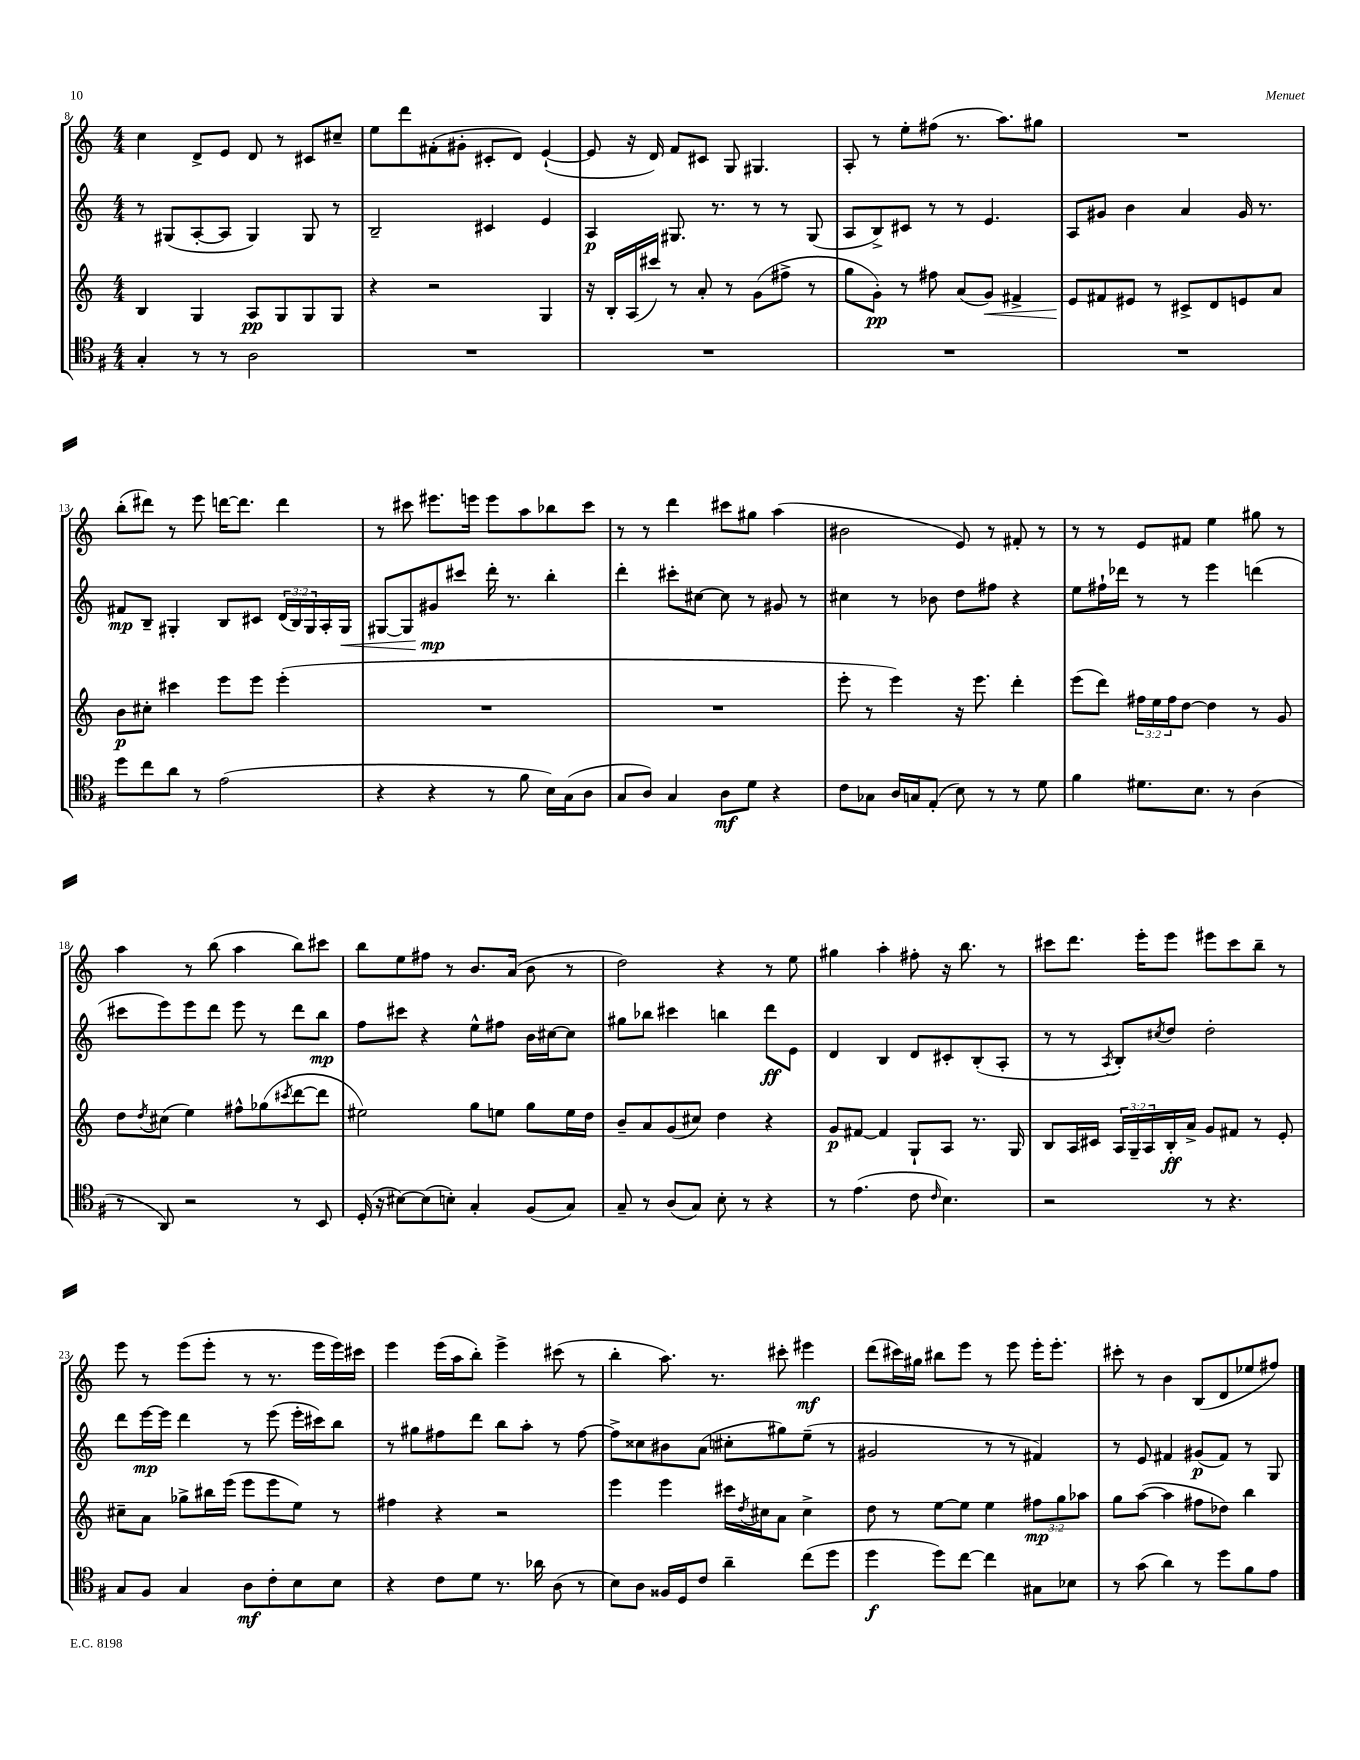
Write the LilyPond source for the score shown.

<<
\new StaffGroup <<
\new Staff = "s0" {
    \clef treble \key c \major \numericTimeSignature \time 4/4
    c''4 d'8-> e'8 d'8 r8 cis'8 cis''8-- |
    e''8 d'''8 fis'8-.( gis'8-. cis'8-. d'8) e'4~-!( |
    e'8 r16 d'16) f'8 cis'8 g8 gis4. |
    a8-. r8 e''8-. fis''8( r8. a''8.) gis''8 |
    R1 |
    b''8-.( dis'''8) r8 e'''8 d'''16~ d'''8. d'''4 |
    r8 cis'''8 eis'''8. e'''16 e'''8 a''8 bes''8 cis'''8 |
    r8 r8 d'''4 cis'''8 gis''8 a''4( |
    bis'2 e'8) r8 fis'8-. r8 |
    r8 r8 e'8 fis'8 e''4 gis''8 r8 |
    a''4 r8 b''8( a''4 b''8) cis'''8 |
    b''8 e''8 fis''8 r8 b'8. a'16( b'8 r8 |
    d''2) r4 r8 e''8 |
    gis''4 a''4-. fis''8-. r16 b''8. r8 |
    cis'''8 d'''8. e'''16-. e'''8 eis'''8 cis'''8 b''8-- r8 |
    e'''8 r8 e'''8( e'''8-. r8 r8. e'''16 e'''16) cis'''16 |
    e'''4 e'''16( a''16 b''8-.) e'''4-> cis'''8( r8 |
    b''4-. a''8.) r8. cis'''8-. eis'''4\mf |
    d'''8( cis'''16) gis''16 bis''8 e'''8 r8 e'''8 e'''16-. e'''8.-. |
    cis'''8-. r8 b'4 b8( d'8 ees''8 fis''8) \bar "|." |
}
\new Staff = "s1" {
    \clef treble \key c \major \numericTimeSignature \time 4/4 \override Staff.TupletNumber.text = #tuplet-number::calc-fraction-text
    r8 gis8( a8~-. a8 gis4) gis8 r8 |
    b2-- cis'4 e'4 |
    a4\p gis8. r8. r8 r8 gis8( |
    a8 b8->) cis'8 r8 r8 e'4. |
    a8 gis'8 b'4 a'4 gis'16 r8. |
    fis'8\mp b8-- gis4-. b8 cis'8 \tuplet 3/2 { d'16( b16) gis16 } a16-. gis16\< |
    gis8~ gis8 gis'8\mp\! cis'''8 d'''16-. r8. b''4-. |
    d'''4-. cis'''8-. cis''8~ cis''8 r8 gis'8 r8 |
    cis''4 r8 bes'8 d''8 fis''8 r4 |
    e''8 fis''16-! des'''16 r8 r8 e'''4 d'''4( |
    cis'''8 e'''8) e'''8 d'''8 e'''8 r8 d'''8 b''8\mp |
    f''8 cis'''8 r4 e''8-^ fis''8 b'16 cis''16~ cis''8 |
    gis''8 bes''8 cis'''4 b''4 d'''8\ff e'8 |
    d'4 b4 d'8 cis'8-. b8-.( a8-. |
    r8 r8 \acciaccatura { a8 } b8-.) \acciaccatura { cis''8 } d''8 d''2-. |
    d'''8 e'''16~\mp e'''16 d'''4 r8 e'''8( e'''16-. cis'''16) b''8 |
    r8 gis''8 fis''8 d'''8 b''8 a''8-. r8 fis''8~ |
    fis''8-> cisis''8 bis'8 a'8( cis''8-. gis''8) e''8--( r8 |
    gis'2 r8 r8 fis'4) |
    r8 e'8 fis'4 gis'8\p( fis'8) r8 g8 \bar "|." |
}
\new Staff = "s2" {
    \clef treble \key c \major \numericTimeSignature \time 4/4 \override Staff.TupletNumber.text = #tuplet-number::calc-fraction-text
    b4 g4 a8\pp g8 g8 g8 |
    r4 r2 g4 |
    r16 b16-. a16( cis'''16) r8 a'8-. r8 g'8( fis''8-> r8 |
    g''8 g'8-.\pp) r8 fis''8 a'8( g'8\<) fis'4-> |
    e'8\! fis'8 eis'8 r8 cis'8-> d'8 e'8 a'8 |
    b'8\p cis''8-. cis'''4 e'''8 e'''8 e'''4-.( |
    R1 |
    R1 |
    e'''8-. r8 e'''4) r16 e'''8. d'''4-. |
    e'''8( d'''8) \tuplet 3/2 { fis''16 e''16 fis''16 } d''8~ d''4 r8 g'8 |
    d''8 \acciaccatura { d''8 } cis''8( e''4) fis''8-^ ges''8( \acciaccatura { cis'''8 } d'''8~ d'''8 |
    eis''2) g''8 e''8 g''8 e''16 d''16 |
    b'8-- a'8 g'8( cis''8) d''4 r4 |
    g'8\p fis'8~ fis'4 g8-! a8 r8. g16 |
    b8 a16 cis'16 \tuplet 3/2 { a16 g16-- a16 } b16-.\ff a'16-> g'8 fis'8 r8 e'8-. |
    cis''8-- a'8 ges''8-> bis''16 e'''16( e'''8 e'''8 e''8) r8 |
    fis''4 r4 r2 |
    e'''4 e'''4 cis'''16 \acciaccatura { d''8 } cis''16 a'8 cis''4-> |
    d''8 r8 e''8~ e''8 e''4 \tuplet 3/2 { fis''8\mp g''8 aes''8 } |
    g''8 a''8~( a''4 fis''8 des''8) b''4 \bar "|." |
}
\new Staff = "s3" {
    \clef tenor \key g \major \numericTimeSignature \time 4/4
    g4-. r8 r8 a2 |
    R1 |
    R1 |
    R1 |
    R1 |
    d''8 c''8 a'8 r8 e'2( |
    r4 r4 r8 fis'8 b16) g16( a8 |
    g8 a8) g4 a8\mf d'8 r4 |
    c'8 ges8 a16 g16 e8-.( b8) r8 r8 d'8 |
    fis'4 dis'8. b8. r8 a4( |
    r8 a,8) r2 r8 b,8 |
    d16-.( r16 bis8~) bis8( b8-.) g4-. fis8( g8) |
    g8-- r8 a8( g8) b8-. r8 r4 |
    r8 e'4.( c'8 \grace { c'16 } b4.) |
    r2 r8 r4. |
    g8 fis8 g4 a8\mf c'8-. b8 b8 |
    r4 c'8 d'8 r8. aes'16 a8( r8 |
    b8) a8 fisis16 d16 c'8 a'4-- c''8( d''8 |
    d''4\f d''8) c''8~ c''4 gis8 bes8 |
    r8 g'8( a'4) r8 d''8 fis'8 e'8 \bar "|." |
}
>>
>>
\layout { \context { \Score currentBarNumber = #8 } }
